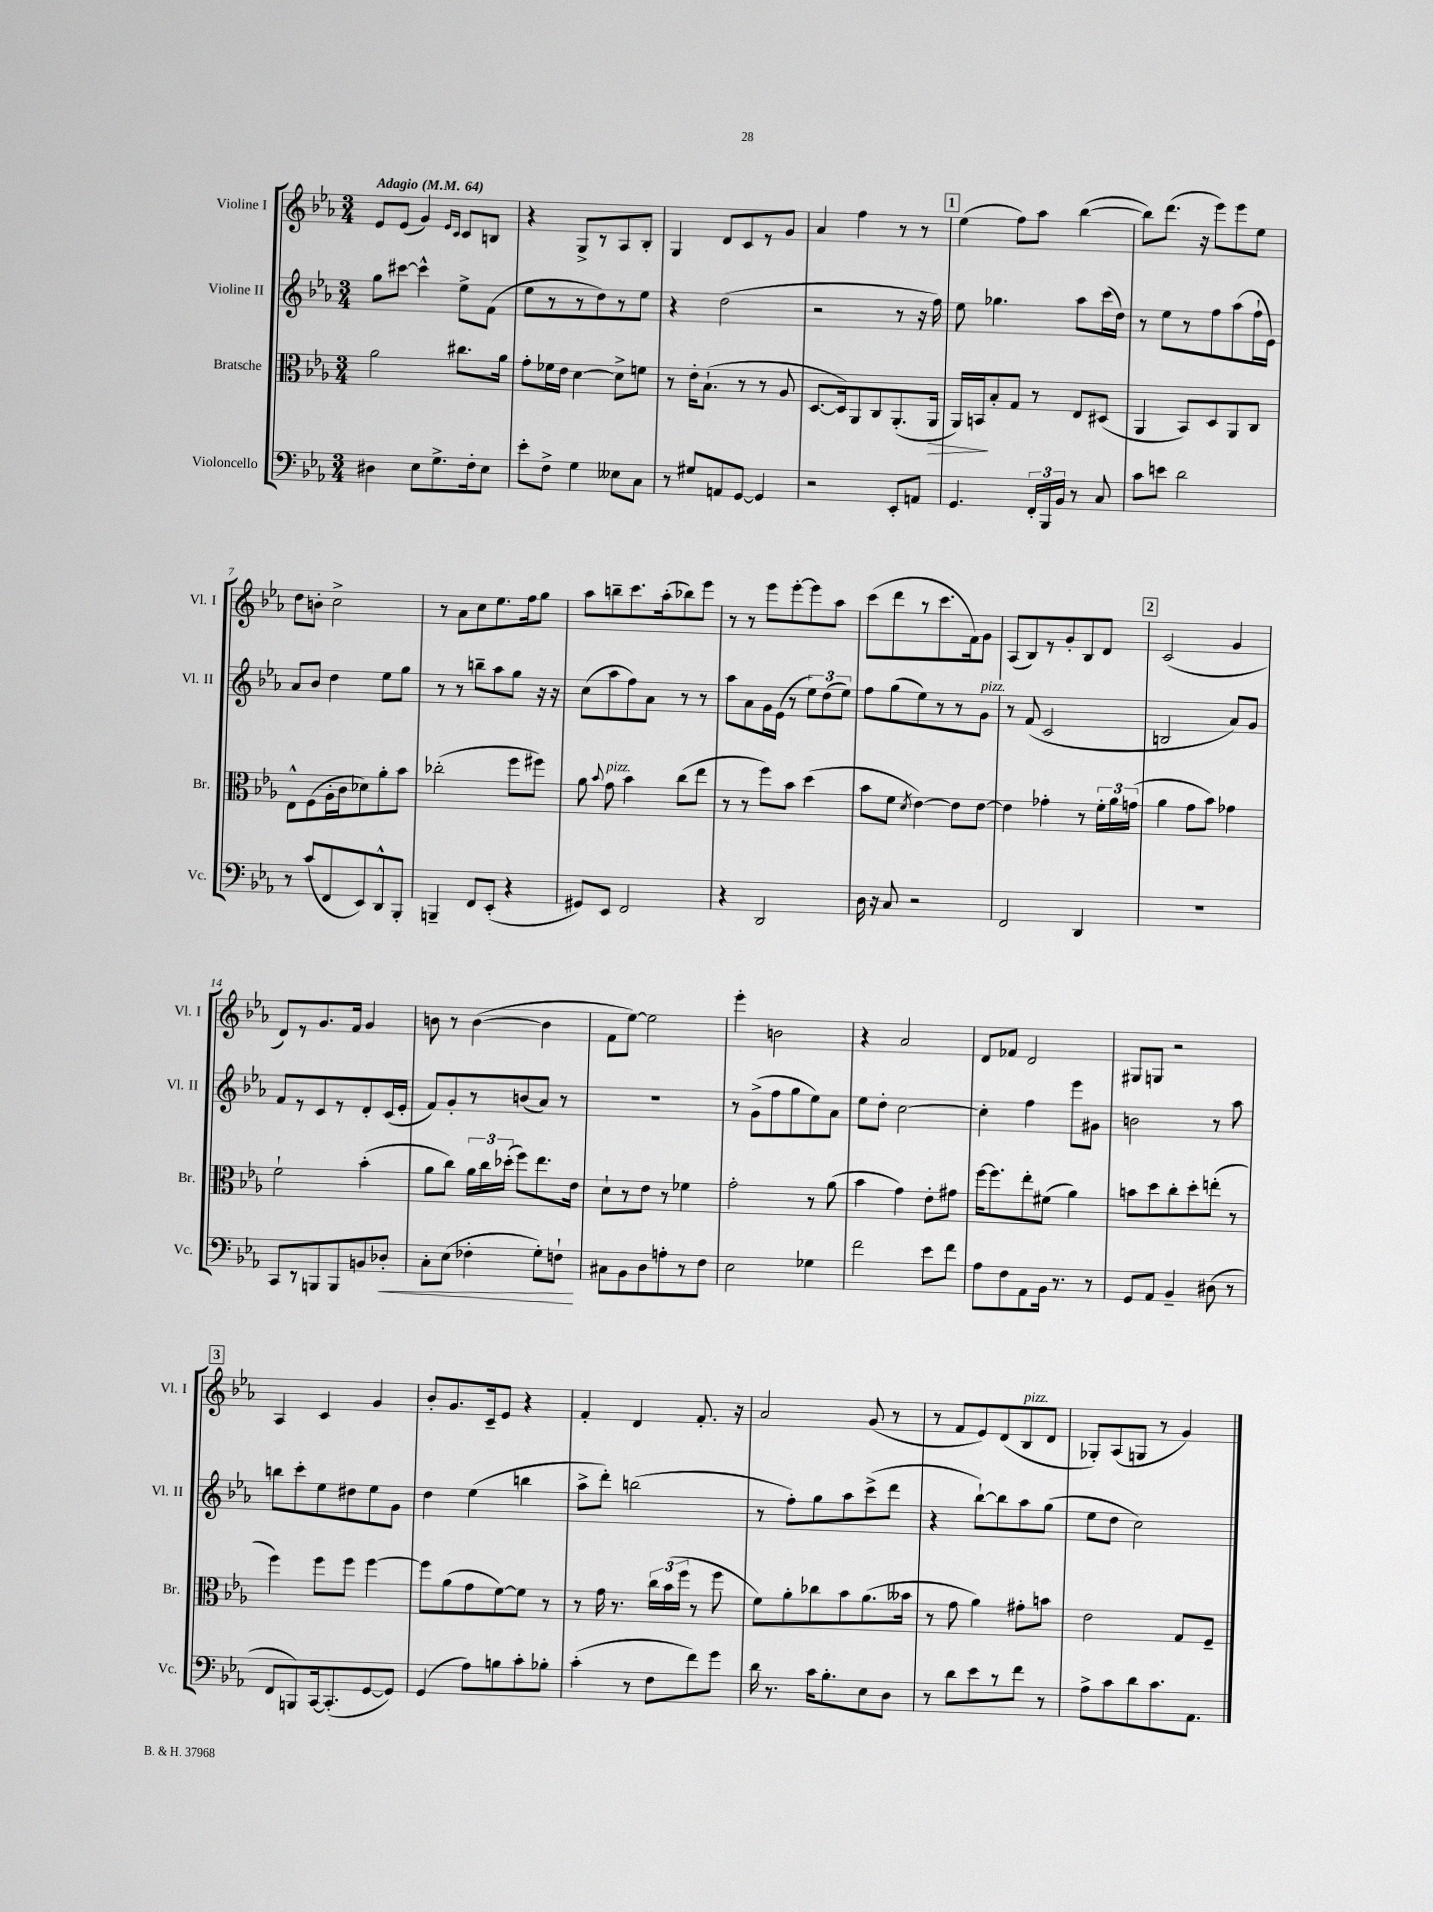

**kern	**kern	**kern	**kern
*staff4	*staff3	*staff2	*staff1
*clefF4	*clefC3	*clefG2	*clefG2
*k[b-e-a-]	*k[b-e-a-]	*k[b-e-a-]	*k[b-e-a-]
*M3/4	*M3/4	*M3/4	*M3/4
*MM64	*MM64	*MM64	*MM64
4D#	2a-	8gg	8e-
.	.	[8ccc#	(8e-
8E-	.	4ccc#^^]	4g)
8.G^	.	.	.
.	.	.	16qqe-
.	.	.	16qqc
.	8.cc#	8ee-^	8c
16F'	.	.	.
8E-	.	(8f	8B
.	16a-	.	.
=	=	=	=
8e-'	8g'	8ee-	4r
8F^	16f-	8r	.
.	16e-	.	.
4G	[4d	8r	8G^
.	.	8dd)	8r
8E--	8d^]	8r	8A-
8C	8f	8ee-	8B-'
=	=	=	=
8r	8r	4r	4G
8G#	16e-'	.	.
.	(8.B-`	.	.
8AA	.	(2dd	8d
[8GG	8r	.	8c
4GG]	8r	.	8r
.	8A-	.	8g
=	=	=	=
2r	[8.D	2r	4a-
.	16D])	.	.
.	8AA-	.	4ff
.	8C	.	.
8EE-'	(8.AA-'	8r	8r
8AA	.	16r	8r
.	16AA-	16ff)	.
=	=	=	=
4.GG	16AA-)	8ee-	(4ee-
.	16BB	.	.
.	8B-'	4.gg-	.
.	8G	.	8ff)
24FF'	8r	.	8aa-
24BBB-	.	.	.
24BB-	.	.	.
8r	8E-	8aa-	([4bb-
8C	(8D#	(16ccc	.
.	.	16dd)	.
=	=	=	=
8c	4AA-	8r	8bb-])
8e	.	8ee-	(8.ddd
2d	8BB-)	8r	.
.	.	.	16r
.	8D	8ff	8eee-)
.	8AA-	(8aa-	8eee-
.	8C	16ff`	8ee-
.	.	16e-)	.
=	=	=	=
8r	8E-^^	8a-	8dd
(8c	(8F	8b-	8b'
8FF	16A-'	4dd	2cc^
.	16c	.	.
8EE-)	8d-)	.	.
8DD^^	8a-'	8ee-	.
8BBB-'	8b-	8gg	.
=	=	=	=
4BBB~	(2cc-'	8r	8r
.	.	8r	8a-
8FF	.	8bb~	8cc
(8EE-'	.	8aa-	8.ee-
4r	8ff	8gg	.
.	.	.	16ff
.	8ff#)	16r	8gg
.	.	16r	.
=	=	=	=
8GG#)	8a-	(8cc	8aa-
.	8qqb-	.	.
8EE-	8g	8aa-	8bb~
2FF	4b-	8ff)	8.ccc
.	.	8a-	.
.	.	.	(16aa-'
.	(8cc	8r	8bb-)
.	8ee-	8r	8eee-
=	=	=	=
4r	8r	8aa-	8r
.	8r	8a-	8r
2DD	8ff)	16g	8eee-
.	.	(16e-	.
.	8b-	8r	[8eee-'
.	(4dd	12ee-)	8eee-]
.	.	(12dd	.
.	.	.	8aa-
.	.	12ee-)	.
=	=	=	=
16D	8b-	8ff	(8ccc
16r	.	.	.
8C	8f	(8gg	8ddd
.	8qd	.	.
2r	[4e-)	8ee-)	8r
.	.	8r	8.ccc
.	8e-]	8r	.
.	.	.	16f)
.	[8e-	8g	8g
=	=	=	=
2FF	4e-]	8r	(8A-
.	.	(8f	8B-)
.	4g-'	2c	8r
.	.	.	8g'
4DD	8r	.	8B-
.	24f'	.	8d
.	24a-	.	.
.	(24g	.	.
=	=	=	=
2.r	4a-	2B	(2c
.	8g	.	.
.	8b-)	.	.
.	4g-	8a-)	4g
.	.	8g	.
=	=	=	=
8CC	2f`	8f	8d)
8r	.	8r	8r
8BBB	.	8c	8.g
8BBB	.	8r	.
.	.	.	16f
8BB	(4b-'	8d'	4g
8D-'	.	(16c	.
.	.	16e-'	.
=	=	=	=
8C'	8a-	8f)	8b
(8E-	8cc)	8g'	8r
4F-'	24a-	8r	([4b
.	24cc	.	.
.	(24dd-'	.	.
.	8ff)	(8b	.
8G')	8.ee-	8a-)	4b]
8F`	.	8r	.
.	16e-	.	.
=	=	=	=
8C#	8d`	2.r	8f
8BB-	8r	.	[8ee-)
8D	8e-	.	2ee-]
8A'	8r	.	.
8r	4f-	.	.
8F	.	.	.
=	=	=	=
2E-	2g'	8r	4eee-'
.	.	(8g^	.
.	.	8ff	2b
.	.	8gg	.
4G-	8r	8ee-)	.
.	(8a-	8a-	.
=	=	=	=
2f	4b-	8ee-	4r
.	.	8dd'	.
.	4g)	[2cc	2a-
8e-	8e-'	.	.
8f	8g#	.	.
=	=	=	=
8A-	[16ff	4cc']	8d
.	8.ff]	.	.
8F	.	.	8f-
8AA-	8ee-'	4ff	2d
16BB-	(8f#	.	.
8.r	.	.	.
.	4a-)	8eee-	.
8r	.	8g#	.
=	=	=	=
8GG	8b	2b	8G#
8AA-	8dd	.	8G
4BB-~	8cc'	.	2r
.	8dd'	.	.
(8D#	(8ee'	8r	.
8r	8r	8aa-	.
=	=	=	=
8FF	4ff)	8bb	4A-
8BBB)	.	8ccc'	.
[16CC	8ff	8ee-	4c
(8.CC']	.	.	.
.	8ff	8dd#	.
[8GG	[4ff	8ee-	4g
8GG])	.	8g	.
=	=	=	=
(4GG	8ff]	4dd	8b-'
.	(8a-	.	8.g
8A-)	8g	(4ee-	.
.	.	.	16c~
8B	[8f)	.	8e-
8c'	8f]	4bb	4r
8B-'	8r	.	.
=	=	=	=
(4c'	8r	8aa-^	4f'
.	16g	8ddd')	.
.	8.r	.	.
8r	.	(2bb	4d
8F	24cc	.	.
.	(24b-	.	.
.	24ff	.	.
8f)	8r	.	8.f'
8g	8ff	.	.
.	.	.	16r
=	=	=	=
16d	8f)	8r	2a-
8.r	.	.	.
.	8a-'	8ff')	.
16c	8cc-	8gg	.
8.B-'	.	.	.
.	8b-	8aa-	.
8E-	(8.a-	(8ccc^	(8g
8D	.	8ddd	8r
.	16b--	.	.
=	=	=	=
8r	8r	4r	8r
8d	8g	.	8f
8e-	4a-)	[8bb-`)	8e-)
8r	.	8bb-]	(8d
8f	8g#'	8aa-	8B-
8r	8b	(8gg	8d
=	=	=	=
8A-^	2e-	8ee-	8G-')
8c	.	8dd	(8A-
8d	.	2cc)	8G
8.c	.	.	8r
.	8G	.	4g)
8.AA-	.	.	.
.	8F~	.	.
==	==	==	==
*-	*-	*-	*-
